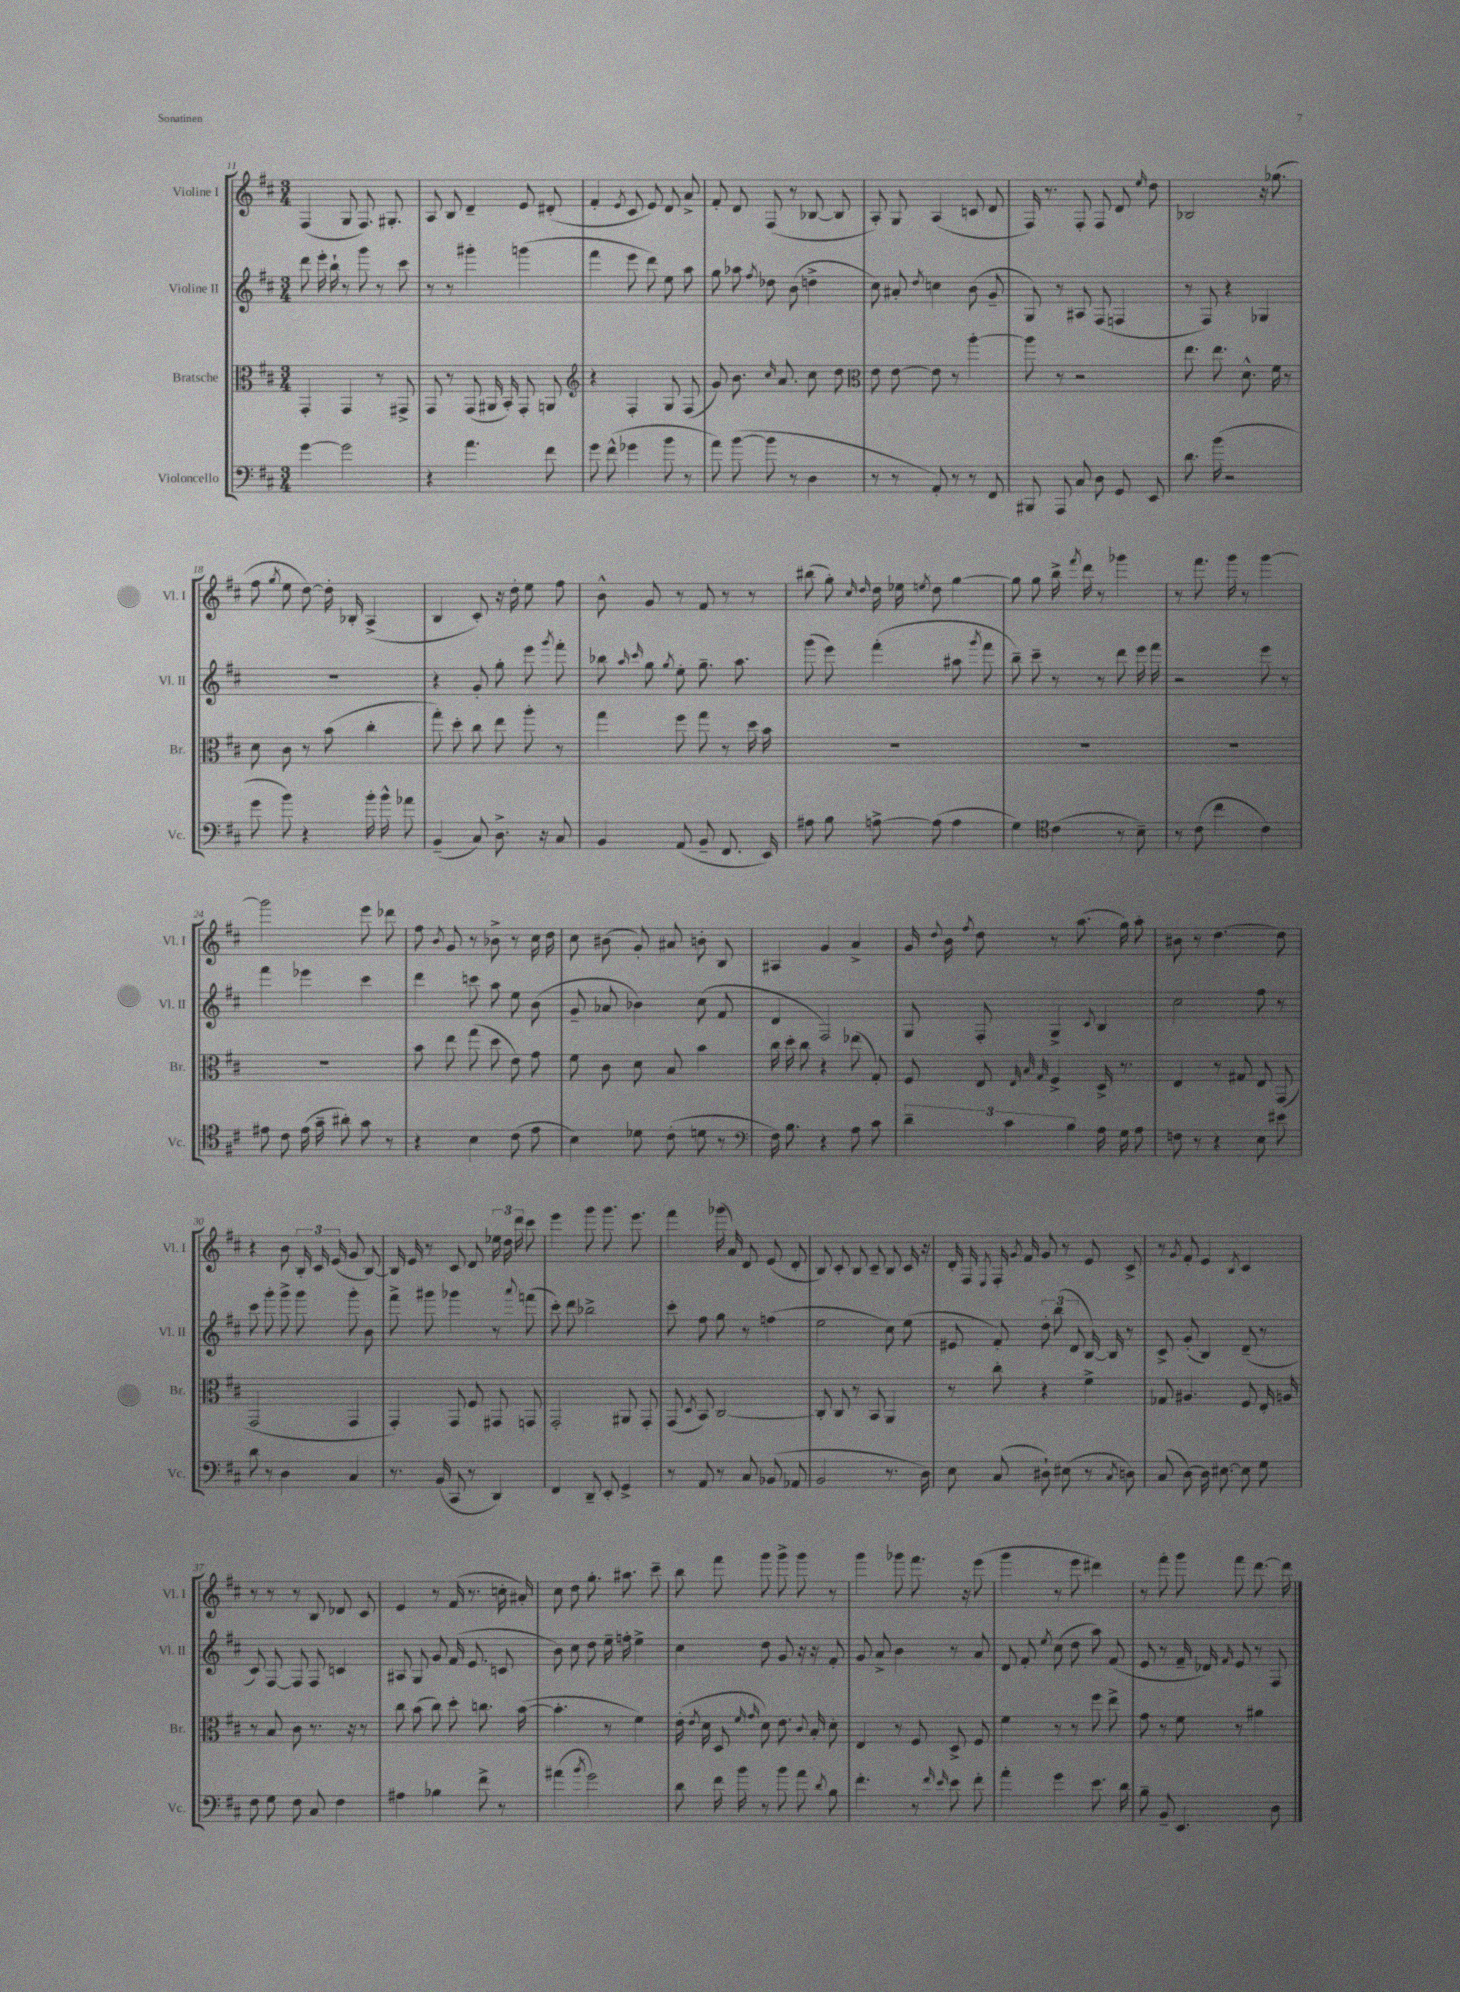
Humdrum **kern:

**kern	**kern	**kern	**kern
*staff4	*staff3	*staff2	*staff1
*clefF4	*clefC3	*clefG2	*clefG2
*k[f#c#]	*k[f#c#]	*k[f#c#]	*k[f#c#]
*M3/4	*M3/4	*M3/4	*M3/4
[4g	4GG'	8ddd	(4F#
.	.	16eee'	.
.	.	16bb`	.
2g]	4GG	8r	8G
.	.	8ggg	8.F#)
.	8r	8r	.
.	.	.	8.G#'
.	8GG#^	8ccc#	.
=	=	=	=
4r	8GG	8r	8A
.	8r	8r	8B
4.a	(8GG	4ggg#'	4d~
.	16AA#	.	.
.	16BB')	.	.
.	8GG'	(4ggg	8e
8f#	8AA	.	(8d#'
=	=	=	=
*	*clefG2	*	*
8g	4r	4fff#	4f#'
(8f#^^	.	.	.
.	.	.	8qe
4g-	4F#'	8eee	8c#
.	.	8ddd)	8e)
8b	8G	8ee	8d
8r	(8F#	8aa	8a^
=	=	=	=
8a)	8g)	8gg	8f#'
([8b	8.b	8aa-	8d
.	.	8qff#	.
8b]	.	8dd-	(8F#
.	16qqcc#	.	.
.	8.a	.	.
8r	.	(8b	8r
4D	8cc#	4dd^	[8B-
.	8dd	.	8B-]
=	=	=	=
*	*clefC3	*	*
8r	8e	8cc#)	8A')
8r	[8e	8a#'	8G
.	.	8qdd	.
8AA')	8e]	4cc	(4A
8r	8r	.	.
8r	[4aa'	(8b	8c
8FF#	.	8g~	8d
=	=	=	=
8BBB#	8aa]	8G)	16F#)
.	.	.	8.r
8AAA	8r	8r	.
8C#	2r	8A#	8F#'
8D	.	(8F#	8F#
8GG	.	4F	8d
.	.	.	16qqee
8EE	.	.	8dd
=	=	=	=
8.d	8.ee	8r	2B-
.	.	8F#)	.
(16b	8.ee	.	.
2r	.	4r	.
.	8.d^^	.	.
.	.	4G-	16r
.	16f#	.	(8.gg-
.	8r	.	.
=	=	=	=
8g	8d	2.r	8ff#
.	.	.	8qgg
8b)	8c#	.	8ee
4r	8r	.	[8dd)
.	(8b	.	16dd']
.	.	.	16B-'
16b'	4cc#'	.	(4A^
16b^^	.	.	.
8a-	.	.	.
=	=	=	=
(4BB~	8gg')	4r	4B
.	8dd'	.	.
8C#)	8cc#	8g'	8c#')
8.D^	8ee	8gg'	16r
.	.	.	16dd'
.	8aa'	8eee	8ee
16r	.	.	.
.	.	8qggg	.
8C#	8r	8fff#'	8ff#
=	=	=	=
4BB	4gg	8bb-	8b^^
.	.	16qqaa	.
.	.	16qqccc#	.
.	.	8gg	8g
.	.	8qgg	.
(8AA	8ff#	8ee'	8r
8BB~	8gg	8.gg~	8f#
8.FF#	8r	.	8r
.	.	8.aa	.
.	16dd	.	8r
16EE)	16b	.	.
=	=	=	=
8A#	2.r	(8ggg	(8bb#
8B	.	8eee)	8gg')
.	.	.	16qqcc#
.	.	.	16qqdd
[8A^	.	(4fff#'	16dd
.	.	.	16ee-
.	.	.	8qee
(8A]	.	.	8dd
4A	.	8aa#	[4gg
.	.	8qggg	.
.	.	8fff#	.
=	=	=	=
4G)	2.r	8bb~)	8gg]
.	.	8ccc#~	8gg
*clefC4	*	*	*
(4c#	.	8r	16bb^
.	.	.	8qfff#
.	.	.	16ddd
.	.	8r	8r
8r	.	8ddd	4ggg-
8B~)	.	16eee	.
.	.	16fff#	.
=	=	=	=
8r	2.r	2r	8r
(8c#	.	.	8.fff#
4cc#	.	.	.
.	.	.	16ggg
.	.	.	8r
4c#)	.	8eee	[4ggg
.	.	8r	.
=	=	=	=
8e#	2.r	4fff#	2ggg]
8c#	.	.	.
(16e#	.	4eee-	.
16g~	.	.	.
8a#')	.	.	.
8g	.	4ccc#	8eee
8r	.	.	8ddd-
=	=	=	=
4r	8b	4ddd	8ff#
.	.	.	8qb
.	8ee	.	8g
4B	(8gg	8ccc	8r
.	8dd	8aa	8b-^
(8c#	8e)	8ee	8r
8e	8g	(8b	16cc#
.	.	.	16dd
=	=	=	=
4B)	8f#	8g~	8cc#
.	8c#	8a-	(8b#
8d-	8d	4b-)	8g')
(8c#'	8B	.	8a#
8d	4b	(8cc#	8b'
8r	.	8f#	8B
=	=	=	=
*clefF4	*	*	*
16F#)	16cc#	4d	4A#
8.B	16dd'	.	.
.	8cc#	.	.
4r	4r	2F#)	4g
8A	(8ee-	.	4a^
8c#	8G')	.	.
=	=	=	=
6d~	8F#	8G	16g
.	.	.	8qqdd
.	.	.	16b
.	.	.	8qff#
.	8E	8F#'	8dd
6c#	.	.	.
.	32qqE	.	.
.	32qqB	.	.
.	32qqG	.	.
.	4F#^	4G^	8r
6B	.	.	.
.	.	.	(8.aa
.	.	8qqc#	.
16A	16D^	4B	.
16G	8.r	.	16gg)
8A	.	.	8aa'
=	=	=	=
8F	4E	2cc#	8b#
8r	.	.	8r
4r	8r	.	[4.dd
.	8G#	.	.
8E	8E	8ff#	.
8e#	(8GG	8r	8dd]
=	=	=	=
8d	2GG	8ccc#	4r
8r	.	8ggg'	.
4D	.	8ggg^	8b
.	.	8ggg	24B'
.	.	.	24c#
.	.	.	(24e
4C#	4GG	8ggg'	8g
.	.	8b	[8B)
=	=	=	=
8.r	4GG')	8fff#^	16B]
.	.	.	16e
.	.	8ggg#	8r
(16BB	.	.	.
8CC#	8GG	4ggg-	8c#
8r	8F#	.	8d
4DD)	8GG#	8r	24ee-
.	.	.	24dd
.	.	.	24ddd
.	.	8qqaaa	.
.	8GG	(8fff	8ccc#
=	=	=	=
4FF#	2GG'	8ccc#')	4eee
.	.	8ddd	.
8DD~	.	2bb-^	8ggg
8EE'	.	.	8.ggg
4GG^	8AA#	.	.
.	.	.	8.eee
.	8GG'	.	.
=	=	=	=
8r	(8GG	8ccc#'	4fff#
.	8qD	.	.
8AA	8BB)	8ff#	.
8r	[2C#	8gg	(16ggg-
.	.	.	16a)
8C#	.	8r	8d
(8BB-	.	(4ff	(8e
8AA-	.	.	8d'
=	=	=	=
2BB	8C#']	2ee	8B)
.	8C#	.	8c#'
.	8r	.	8B
.	8BB	.	8c#~
8.r	4AA	8cc#)	8B
.	.	(8ee	16c#
16D)	.	.	16r
=	=	=	=
8E	8r	8e#	16d'
.	.	.	16F#
.	.	.	8qE
(8C#	8cc#'	8f#')	16F#'
.	.	.	8qg
.	.	.	16f#
8D#`)	4r	12dd'	8g
.	.	(12bb	.
(8E#	.	.	8r
.	.	12d	.
8r	4f#^	[16B)	8e
.	.	16B]	.
8qC#	.	.	.
8D)	.	8r	8c#^
=	=	=	=
(8C#	8G-	8c#^	8r
.	.	.	8qg
[8D)	4.A#	(8g'	8f#'
16D]	.	4B)	4e
[8.E#	.	.	.
.	.	.	8qB
8E#]	8F#	(8d~	4c#
8G	16E'	8r	.
.	16A	.	.
=	=	=	=
8F#	8r	8c#)	8r
8G	8B	[8F#	8r
8F#	8c#	8F#]	8r
8C#	8.r	8F#	8B
4F#	.	4c	8d-
.	16r	.	.
.	8r	.	8c#
=	=	=	=
4A#	8cc#	8A#	4e
.	(8b	8G	.
4B-	8cc#)	8g	8r
.	8dd'	(16f#	(16f#
.	.	8.e	8.r
8f#^	8.cc	.	.
8r	.	8c	16cc'
.	([16b	.	16a#')
=	=	=	=
(4a#	4.b']	8b)	8cc#
.	.	8cc#	8dd
8qb	.	.	.
2g)	.	8dd	8.gg'
.	8r	16ee~	.
.	.	16ff'	8.aa#
.	4f#)	4ee^	.
.	.	.	8ccc#~
=	=	=	=
8d	(16e'	4cc#	8bb
.	8qe	.	.
.	16d	.	.
16f#	8D	.	8fff#
16b	.	.	.
.	16qqf#	.	.
.	16qqg	.	.
8r	8d)	8dd	8ggg
8b	8.e	8g	8ggg^
8a	.	16r	8ggg
.	8qqc#	.	.
.	16B'	16r	.
8qd	.	.	.
8B	8d'	8f#'	8r
=	=	=	=
4.f#'	4E	8g	4ggg
.	.	8a^	.
.	8r	4b	8ggg-
8r	8F#	.	8.fff#
16qqf#	.	.	.
16qqe	.	.	.
8e	8D^	8r	.
.	.	.	16r
8f#'	8F#	8a	(8eee
=	=	=	=
4a'	4f#	8d	4ggg
.	.	8f#'	.
.	.	8qee	.
4g	8r	(8cc#	8r
.	8r	8dd	8eee
8.e	8ff#	8aa)	4ddd#)
.	8ee^	(8f#	.
16d	.	.	.
=	=	=	=
8B~	8g	8e	8r
8BB~	8r	8r	8fff#'
4.EE	8f#	16f#~	8ggg
.	.	16d-)	.
.	.	16qqf#	.
.	8r	8e	8fff#
.	4a#	8r	[8.ddd
8D	.	8F#	.
.	.	.	16ddd]
==	==	==	==
*-	*-	*-	*-
